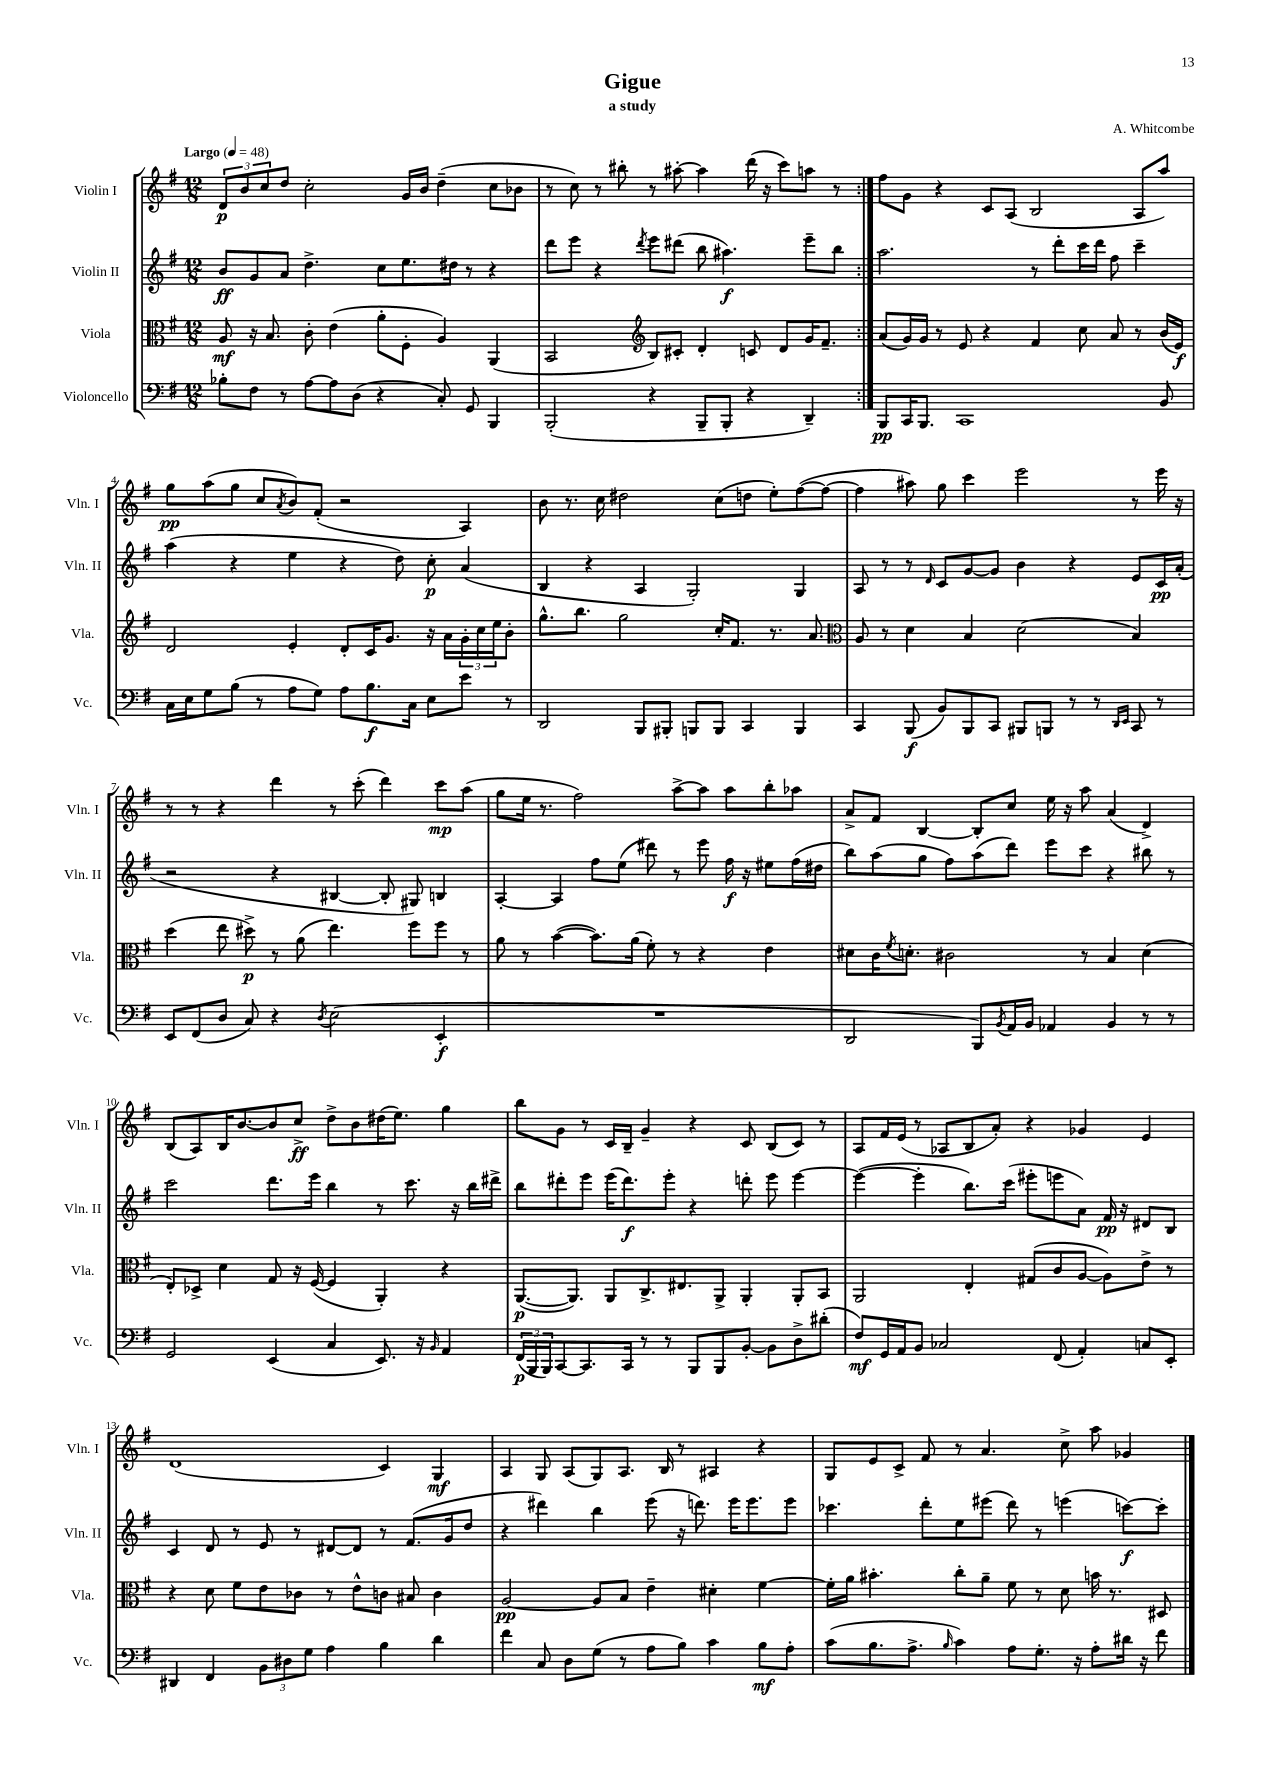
\header { title = "Gigue" composer = "A. Whitcombe" subtitle = "a study" }
<<
\new StaffGroup <<
\new Staff = "s0" \with { instrumentName = "Violin I" shortInstrumentName = "Vln. I" } {
    \clef treble \key g \major \numericTimeSignature \time 12/8 \tempo "Largo" 4 = 48
    \repeat volta 2 { \tuplet 3/2 { d'8\p b'8 c''8 } d''8 c''2-. g'16 b'16 d''4--( c''8 bes'8 |
    r8 c''8) r8 bis''8-. r8 ais''8~-. ais''4 d'''16( r16 c'''8) a''8 r8 | }
    fis''8 g'8 r4 c'8 a8( b2 a8 a''8) |
    g''8\pp a''8( g''8 c''8 \acciaccatura { a'8 } b'8) fis'8-.( r2 a4) |
    b'8 r8. c''16 dis''2 c''8( d''8 e''8-.) fis''8~( fis''8~ |
    fis''4 ais''8) g''8 c'''4 e'''2 r8 e'''16 r16 |
    r8 r8 r4 d'''4 r8 c'''8-.( d'''4) c'''8\mp a''8( |
    g''8 e''16 r8. fis''2) a''8~-> a''8 a''8 b''8-. aes''8 |
    a'8-> fis'8 b4~ b8-. c''8 e''16 r16 a''8 a'4( d'4->) |
    b8( a8) b16 b'8.~ b'8 c''8->\ff d''8-> b'8 dis''16( e''8.) g''4 |
    b''8 g'8 r8 c'16 b16-- g'4-- r4 c'8 b8( c'8) r8 |
    a8 fis'16 e'16( r8 aes8 b8 a'8-.) r4 ges'4 e'4 |
    d'1( c'4) g4\mf |
    a4 g8 a8( g8) a8. b16 r8 ais4 r4 |
    g8 e'8 c'8-> fis'8 r8 a'4. c''8-> a''8 ges'4 \bar "|." |
}
\new Staff = "s1" \with { instrumentName = "Violin II" shortInstrumentName = "Vln. II" } {
    \clef treble \key g \major \numericTimeSignature \time 12/8
    \repeat volta 2 { b'8\ff g'8 a'8 d''4.-> c''8 e''8. dis''16 r8 r4 |
    d'''8 e'''8 r4 \acciaccatura { d'''8 } e'''8 dis'''8( b''8 ais''4.\f) e'''8-- b''8 | }
    a''2. r8 d'''8-. c'''16 d'''16 fis''8 c'''4-- |
    a''4( r4 e''4 r4 d''8) c''8-.\p a'4( |
    b4 r4 a4 g2-.) g4 |
    a8 r8 r8 \grace { d'16 } c'8 g'8~ g'8 b'4 r4 e'8 c'16\pp a'16-.( |
    r2 r4 bis4~ bis8-. gis8) b4 |
    a4~-. a4 fis''8 e''8( dis'''8) r8 e'''8 fis''16\f r16 eis''8 fis''16( dis''16 |
    b''8) a''8( g''8 fis''8) a''8( d'''8) e'''8 c'''8 r4 bis''8 r8 |
    c'''2 d'''8. e'''16 b''4 r8 c'''8. r16 b''16 dis'''16-> |
    b''8 dis'''8-. e'''8 e'''16( dis'''8.\f) e'''8-. r4 d'''8-. e'''8 e'''4~ |
    e'''4~( e'''4-. b''8.) c'''16( eis'''8-. e'''8 a'8) fis'16\pp r16 dis'8 b8 |
    c'4 d'8 r8 e'8 r8 dis'8~ dis'8 r8 fis'8.( g'16 d''8 |
    r4 dis'''4) b''4 e'''8( r16 d'''8.) e'''16 e'''8. e'''8 |
    ces'''4. d'''8-. e''8 eis'''8( d'''8) r8 e'''4( c'''8~\f) c'''8-. \bar "|." |
}
\new Staff = "s2" \with { instrumentName = "Viola" shortInstrumentName = "Vla." } {
    \clef alto \key g \major \numericTimeSignature \time 12/8
    \repeat volta 2 { a8\mf r16 b8. c'8-. e'4( a'8-. fis8-. a4) a,4( |
    b,2 \clef treble b8) cis'8-. d'4-. c'8 d'8 g'16 fis'8.-- | }
    a'8( g'16) g'16 r8 e'8 r4 fis'4 c''8 a'8 r8 b'16( e'16\f) |
    d'2 e'4-. d'8-. c'16 g'8. r16 a'16 \tuplet 3/2 { g'16-. c''16 e''16 } b'8-. |
    g''8.-^ b''8. g''2 c''16-. fis'8. r8. a'8. |
    \clef alto a8 r8 d'4 b4 d'2( b4) |
    d''4( e''8 dis''8->\p) r8 a'8( e''4.) fis''8 fis''8 r8 |
    a'8 r8 b'4~( b'8.) a'16( fis'8-.) r8 r4 e'4 |
    dis'8 c'16 \acciaccatura { fis'8 } d'8.-. cis'2 r8 b4 d'4( |
    e8-.) des8-> d'4 g8 r16 fis16~( fis4 a,4-.) r4 |
    a,8.~\p( a,8.) a,8 c8.-> eis8. a,8-> a,4-. a,8-. b,8 |
    a,2 e4-. gis8( c'8 a8~ a8) e'8-> r8 |
    r4 d'8 fis'8 e'8 ces'8 r8 e'8-^ c'8 bis8 c'4 |
    a2~\pp a8 b8 e'4-- dis'4-. fis'4~ |
    fis'16-. a'16 bis'4.-. c''8-. a'8-- fis'8 r8 d'8 b'16 r8. dis8 \bar "|." |
}
\new Staff = "s3" \with { instrumentName = "Violoncello" shortInstrumentName = "Vc." } {
    \clef bass \key g \major \numericTimeSignature \time 12/8
    \repeat volta 2 { bes8-. fis8 r8 a8~ a8 d8( r4 c8-.) g,8 b,,4 |
    b,,2-.( r4 b,,8-- b,,8-. r4 d,4--) | }
    b,,8\pp c,16 b,,8. c,1 b,8 |
    c16 e16 g8 b8( r8 a8 g8) a8 b8.\f c16 e8 e'8 r8 |
    d,2 b,,8 bis,,8-. b,,8 b,,8 c,4 b,,4 |
    c,4 b,,8\f( b,8) b,,8 c,8 bis,,8 b,,8 r8 r8 \grace { d,16 e,16 } c,8 r8 |
    e,8 fis,8( d8 c8) r4 \acciaccatura { d8 } e2( e,4-.\f |
    R1. |
    d,2 b,,8) \acciaccatura { b,8 } a,16 b,16 aes,4 b,4 r8 r8 |
    g,2 e,4( c4 e,8.) r16 \grace { b,16 } a,4 |
    \tuplet 3/2 { fis,16\p( b,,16 b,,16) } c,8~ c,8. c,16 r8 r8 b,,8 b,,8 b,8~-. b,8 d8-> dis'8-.( |
    fis8\mf) g,16 a,16 b,8 ces2 fis,8( a,4-.) c8 e,8-. |
    dis,4 fis,4 \tuplet 3/2 { b,8 dis8 g8 } a4 b4 d'4 |
    fis'4 c8 d8 g8( r8 a8 b8) c'4 b8\mf a8-. |
    c'8( b8. a8.-> \grace { b16 } c'4) a8 g8.-. r16 a8-. dis'16 r16 fis'8 \bar "|." |
}
>>
>>
